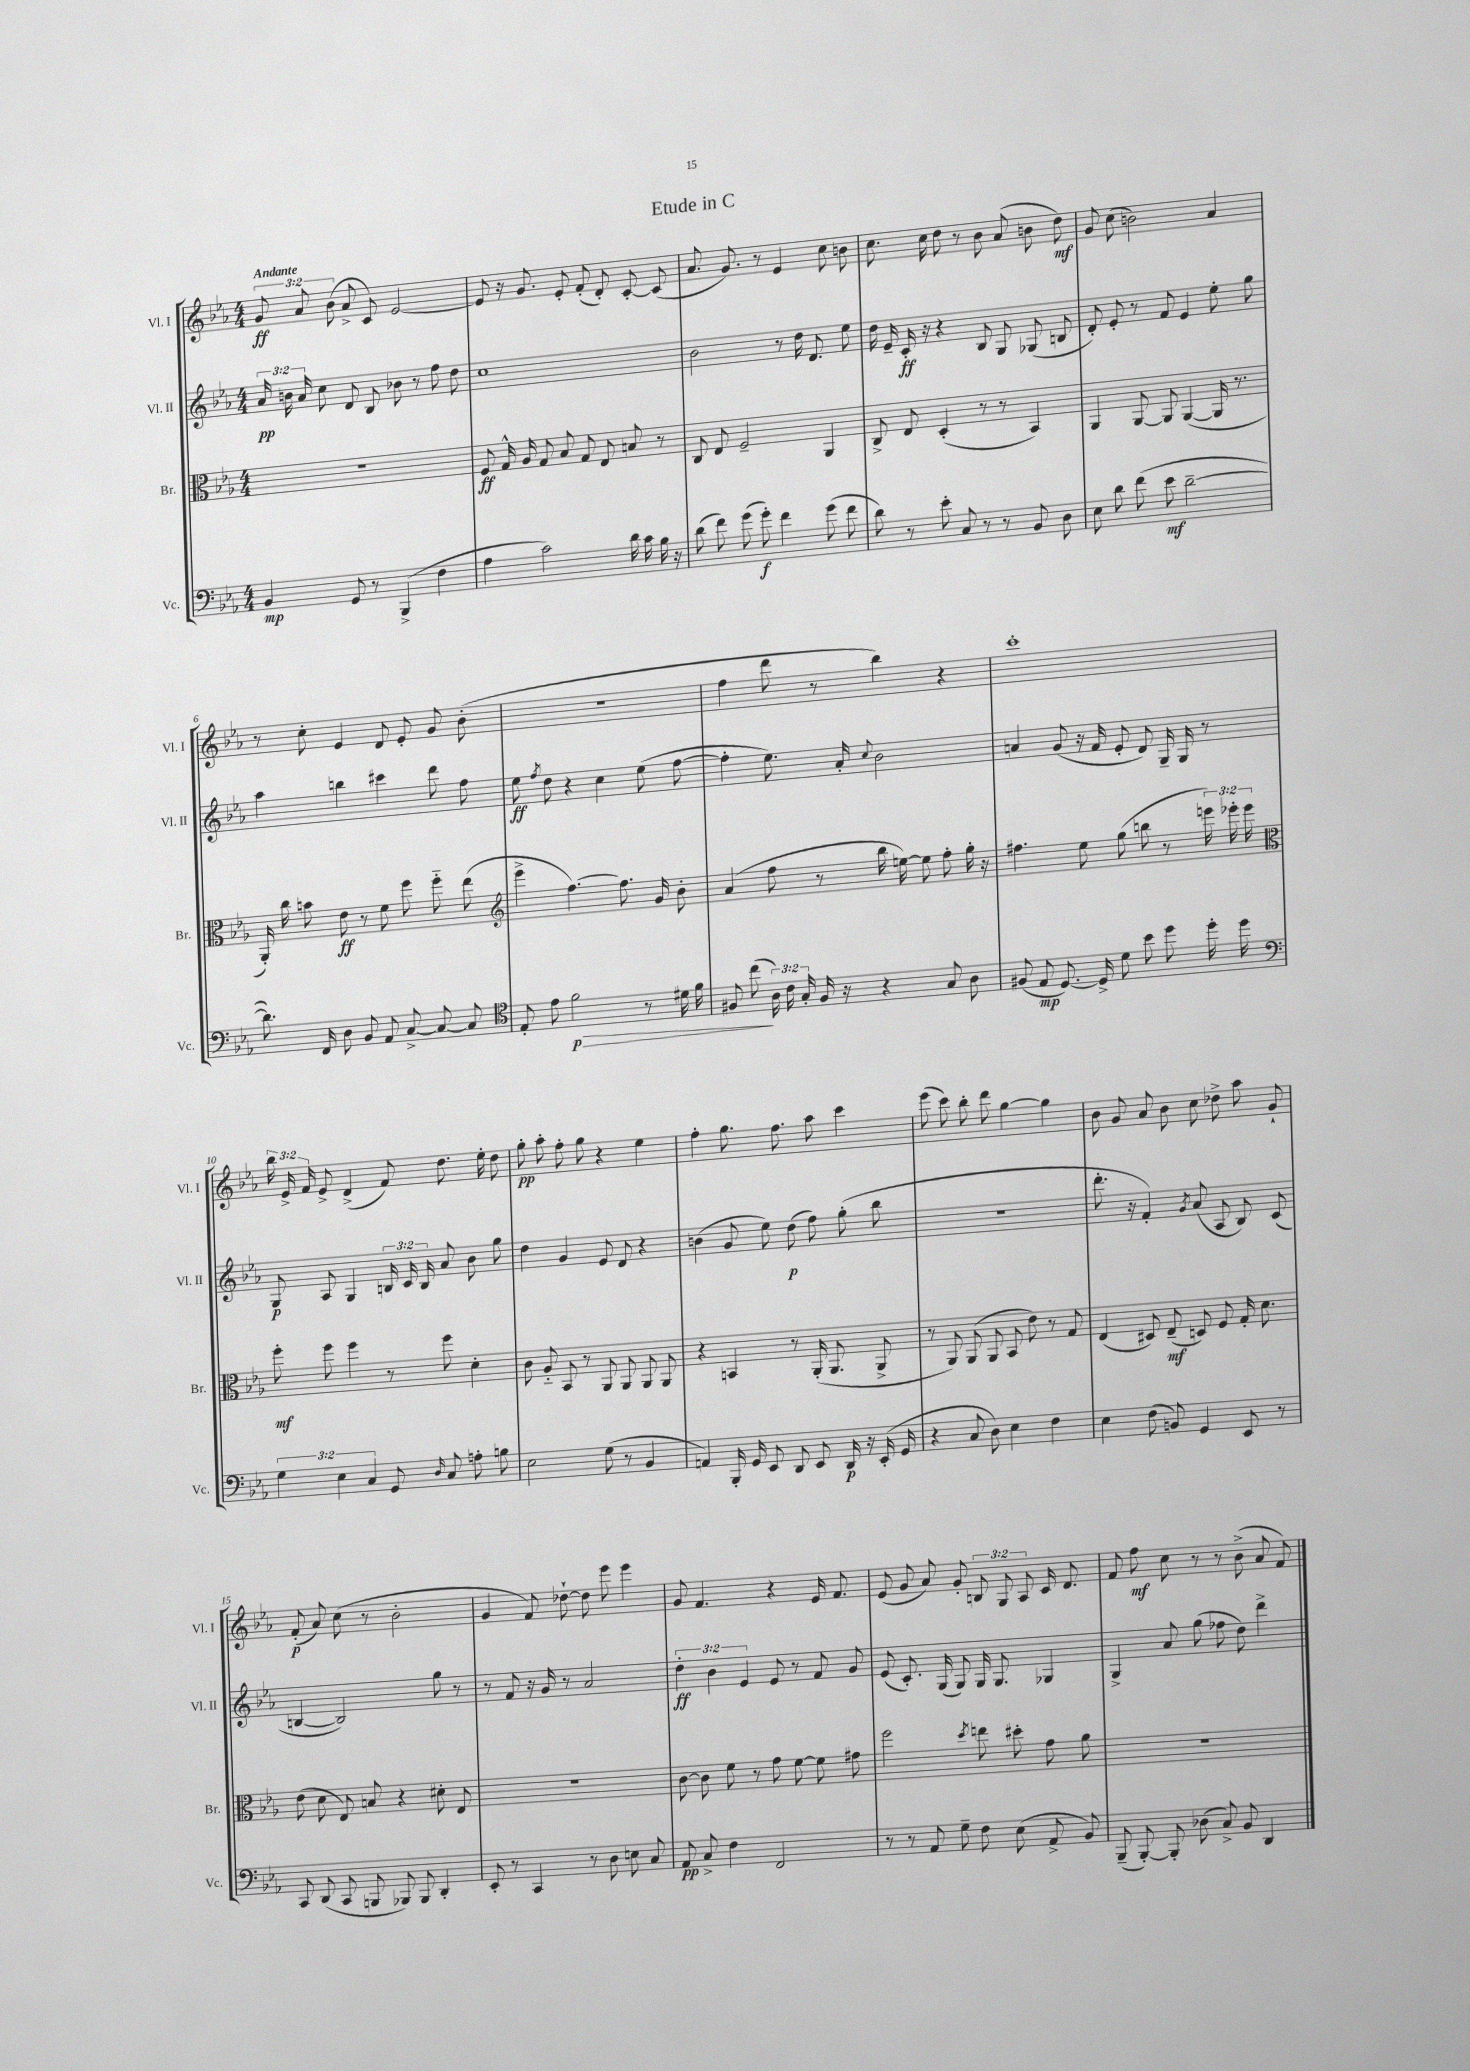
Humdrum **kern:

**kern	**dynam	**kern	**dynam	**kern	**dynam	**kern	**dynam
*part4	*part4	*part3	*part3	*part2	*part2	*part1	*part1
*staff4	*staff4	*staff3	*staff3	*staff2	*staff2	*staff1	*staff1
*I"Vc.	*	*I"Br.	*	*I"Vl. II	*	*I"Vl. I	*
*I'Vc.	*	*I'Br.	*	*I'Vl. II	*	*I'Vl. I	*
*clefF4	*	*clefC3	*	*clefG2	*	*clefG2	*
*k[b-e-a-]	*	*k[b-e-a-]	*	*k[b-e-a-]	*	*k[b-e-a-]	*
*M4/4	*	*M4/4	*	*M4/4	*	*M4/4	*
=1	=1	=1	=1	=1	=1	=1	=1
!	!	!	!	!	!	!LO:TX:a:B:t=Andante	!
4BB-/	mp	1r	.	24a-/	pp	12g/	ff
.	.	.	.	24bn\	.	.	.
.	.	.	.	24a-/	.	12a-/	.
.	.	.	.	8cc\	.	.	.
.	.	.	.	.	.	(12b-\	.
8GG/	.	.	.	8d/	.	8a-^/	.
8r	.	.	.	8B-/	.	8c/)	.
(4BBB-^/	.	.	.	8b-X\	.	[2e-/	.
.	.	.	.	8r	.	.	.
4F\	.	.	.	8ff\	.	.	.
.	.	.	.	8dd\	.	.	.
=2	=2	=2	=2	=2	=2	=2	=2
4A-\	.	8F/	ff	1cc	.	8e-/]	.
.	.	16G^^/	.	.	.	16r	.
.	.	16A-/	.	.	.	8.g/	.
2c\)	.	8G/	.	.	.	.	.
.	.	8B-/	.	.	.	8e-'/	.
.	.	8G/	.	.	.	(8f'/	.
.	.	8E-/	.	.	.	8d'/)	.
16d\	.	8Bn/	.	.	.	[8c'/	.
16c\	.	.	.	.	.	.	.
16B-\	.	8r	.	.	.	(8c/]	.
16r	.	.	.	.	.	.	.
=3	=3	=3	=3	=3	=3	=3	=3
(8d\	.	8C/	.	2b-\	.	8.a-/	.
8f\)	.	8E-/	.	.	.	.	.
.	.	.	.	.	.	8.g/)	.
(8g\	.	2F~/	.	.	.	.	.
8g'\)	f	.	.	.	.	8r	.
4f\	.	.	.	8r	.	4e-/	.
.	.	.	.	16dd\	.	.	.
.	.	.	.	8.d/	.	.	.
(8g\	.	4AA-/	.	.	.	8cc\	.
8f\	.	.	.	8ee-\	.	8bn\	.
=4	=4	=4	=4	=4	=4	=4	=4
8d\)	.	8C^/	.	16dd\	.	8.cc\	.
.	.	.	.	16e-~/	.	.	.
8r	.	8E-/	.	16c'/	ff	.	.
.	.	.	.	16r	.	16cc\	.
8e-'\	.	(4D'/	.	4r	.	8dd\	.
8C/	.	.	.	.	.	8r	.
8r	.	8r	.	8B-/	.	8b-\	.
8r	.	8r	.	8G/	.	(8a-/	.
8BB-/	.	4BB-/)	.	(8G-X/	.	8bn\	.
8D\	.	.	.	8Bn/	.	8dd\)	mf
=5	=5	=5	=5	=5	=5	=5	=5
8E-\	.	4AA-/	.	8d'/)	.	8g/	.
8d\	.	.	.	8e-'/	.	(8cc\	.
(8f\	.	[8AA-/	.	8r	.	2bn\)	.
8e-\	mf	8AA-/]	.	8f/	.	.	.
[2d~\	.	([4AA-/	.	4e-/	.	.	.
.	.	16AA-/]	.	8ee-'\	.	4a-/	.
.	.	8.r	.	.	.	.	.
.	.	.	.	8gg\	.	.	.
!!LO:LB:g=z
=6	=6	=6	=6	=6	=6	=6	=6
8.d\])	.	16AA-'/)	.	4aa-\	.	8r	.
.	.	16cc\	.	.	.	.	.
.	.	8bn\	.	.	.	8cc'\	.
16FF/	.	.	.	.	.	.	.
8D\	.	8e-\	ff	4bbn\	.	4e-/	.
8BB-/	.	8r	.	.	.	.	.
8AA-/	.	8f\	.	4ccc#X\	.	8d/	.
[8C^/	.	8ff\	.	.	.	8e-'/	.
8C/_	.	8ff\	.	8ddd\	.	8g/	.
8C/]	.	(8ee-\	.	8ff\	.	(8b-'\	.
=7	=7	=7	=7	=7	=7	=7	=7
*clefC4	*	*clefG2	*	*	*	*	*
8E-'/	.	4eee-^\	.	8ee-\	ff	1r	.
.	.	.	.	8qff/	.	.	.
8e-\	.	.	.	8dd\	.	.	.
!	!LO:HP:b	!	!	!	!	!	!
2f\	> p	[4.ff\)	.	4r	.	.	.
.	.	.	.	4cc\	.	.	.
.	.	8.ff\]	.	.	.	.	.
8r	.	.	.	(8ee-\	.	.	.
.	.	16g/	.	.	.	.	.
16d#X\	.	8b-'\	.	[8ff\	.	.	.
16f\	.	.	.	.	.	.	.
=8	=8	=8	=8	=8	=8	=8	=8
8F#X/	.	(4a-/	.	4ff'\]	.	4ff\	.
(8cc\	.	.	.	.	.	.	.
24A-\)	]	8ff\	.	8.ee-\)	.	8ddd\	.
24c\	.	.	.	.	.	.	.
24G'/	.	.	.	.	.	.	.
16F#/	.	8r	.	.	.	8r	.
16r	.	.	.	16a-'/	.	.	.
.	.	.	.	8qqcc/	.	.	.
4r	.	16bb-\	.	2b-\	.	4bb-\)	.
.	.	[16een\)	.	.	.	.	.
.	.	8ee\]	.	.	.	.	.
8G/	.	8ff'\	.	.	.	4r	.
8A-\	.	16gg'\	.	.	.	.	.
.	.	16r	.	.	.	.	.
=9	=9	=9	=9	=9	=9	=9	=9
(8F#X/	.	4.ff#X\	.	4an/	.	1ccc'	.
8E-/	mp	.	.	.	.	.	.
[8.D/)	.	.	.	(8g/	.	.	.
.	.	8ee-\	.	16r	.	.	.
16D^/]	.	.	.	16f/	.	.	.
8d\	.	(8gg\	.	8e-'/	.	.	.
8b-\	.	8bbn\	.	8d/)	.	.	.
8dd\	.	8r	.	16G~/	.	.	.
.	.	.	.	16G/	.	.	.
16dd'\	.	24eeen\)	.	8r	.	.	.
.	.	24eee-X'\	.	.	.	.	.
16dd\	.	.	.	.	.	.	.
.	.	24eee-\	.	.	.	.	.
!!LO:LB:g=z
=10	=10	=10	=10	=10	=10	=10	=10
*clefF4	*	*clefC3	*	*	*	*	*
6G\	.	8ff'\	mf	8G/	p	24bb-\	.
.	.	.	.	.	.	24e-^/	.
.	.	.	.	.	.	24f/	.
.	.	8ff\	.	8A-/	.	8e-^/	.
6E-\	.	.	.	.	.	.	.
.	.	4ff\	.	4G/	.	(4d^/	.
6C/	.	.	.	.	.	.	.
8GG/	.	8r	.	24Bn/	.	8f/)	.
.	.	.	.	24c/	.	.	.
.	.	.	.	24B/	.	.	.
16qqD/	.	.	.	.	.	.	.
8C/	.	8ff\	.	8a-/	.	8.dd\	.
8An'\	.	4d'\	.	8b-\	.	.	.
.	.	.	.	.	.	16ee-'\	.
8Bn\	.	.	.	8gg\	.	8dd\	.
=11	=11	=11	=11	=11	=11	=11	=11
2E-\	.	8c\	.	4dd\	.	8gg'\	pp
.	.	8A-/	.	.	.	8aa-'\	.
.	.	8BB-/	.	4g/	.	8ff'\	.
.	.	8r	.	.	.	8gg\	.
(8G\	.	8AA-/	.	8e-/	.	4r	.
8r	.	8AA-/	.	8d/	.	.	.
4BB-/	.	8AA-/	.	4r	.	4ee-\	.
.	.	8AA-/	.	.	.	.	.
=12	=12	=12	=12	=12	=12	=12	=12
4AAn/)	.	4r	.	(4bn\	.	4ff'\	.
16BBB-'/	.	4BBn/	.	8g/	.	8.gg\	.
16GG/	.	.	.	.	.	.	.
8EE-/	.	.	.	8ee-\)	.	.	.
.	.	.	.	.	.	8.ff\	.
8DD/	.	8r	.	(8dd\	p	.	.
8EE-/	.	(16AA-'/	.	8ff\)	.	8aa-\	.
.	.	8.AA-/	.	.	.	.	.
16DD/	p	.	.	(8gg'\	.	4ccc\	.
16r	.	.	.	.	.	.	.
(16EE-'/	.	8AA-^/	.	8bb-\	.	.	.
16GG/	.	.	.	.	.	.	.
=13	=13	=13	=13	=13	=13	=13	=13
4r	.	8r	.	1r	.	(8eee-\	.
.	.	8AA-/)	.	.	.	8ccc\)	.
8C/	.	(8AA-/	.	.	.	8bb-'\	.
8D\)	.	8AA-/	.	.	.	8ddd\	.
4E-\	.	8BB-/	.	.	.	[4gg\	.
.	.	8e-\)	.	.	.	.	.
4F\	.	8r	.	.	.	4gg\]	.
.	.	8G/	.	.	.	.	.
=14	=14	=14	=14	=14	=14	=14	=14
4E-\	.	(4E-/	.	8.ddd'\	.	8b-\	.
.	.	.	.	.	.	8g/	.
.	.	.	.	16r	.	.	.
(8F\	.	8D#X/)	.	4f'/)	.	8a-/	.
8BBn/)	.	(8E-~/	mf	.	.	8b-\	.
.	.	.	.	8qg/	.	.	.
4GG/	.	8Dn/)	.	(8a-/	.	8cc\	.
.	.	8F/	.	8A-/	.	8dd-X^\	.
8EE-/	.	16G'/	.	8B-/)	.	8aa-\	.
.	.	8.d\	.	.	.	.	.
8r	.	.	.	(8c/	.	8g`/	.
!!LO:LB:g=z
=15	=15	=15	=15	=15	=15	=15	=15
8CC/	.	(8e-\	.	[4Bn/	.	(8f'/	p
(8DD/	.	8d\	.	.	.	8a-/)	.
8CC/	.	8E-/)	.	2B/])	.	(8cc\	.
8BBBn/	.	8Bn/	.	.	.	8r	.
8BBB-X/)	.	4r	.	.	.	2b-'\	.
8BBB-/	.	.	.	.	.	.	.
4DD'/	.	8d#X'\	.	8gg\	.	.	.
.	.	8E-/	.	8r	.	.	.
=16	=16	=16	=16	=16	=16	=16	=16
8EE-'/	.	1r	.	8r	.	4g/	.
8r	.	.	.	8f/	.	.	.
4CC/	.	.	.	16r	.	8f/)	.
.	.	.	.	16g/	.	.	.
.	.	.	.	8r	.	[8dd-X`\	.
8r	.	.	.	2a-/	.	8dd-\]	.
8D\	.	.	.	.	.	8eee-\	.
8En\	.	.	.	.	.	4eee-\	.
8C/	.	.	.	.	.	.	.
=17	=17	=17	=17	=17	=17	=17	=17
8AA-/	pp	[8c\	.	6dd'\	ff	8g/	.
8C^/	.	8c\]	.	.	.	4.f/	.
.	.	.	.	6b-\	.	.	.
4F\	.	8f\	.	.	.	.	.
.	.	.	.	6e-/	.	.	.
.	.	8r	.	.	.	.	.
2FF/	.	8g\	.	8e-/	.	4r	.
.	.	[8f\	.	8r	.	.	.
.	.	8f\]	.	8f/	.	16e-/	.
.	.	.	.	.	.	8.f/	.
.	.	8g#X\	.	8g/	.	.	.
=18	=18	=18	=18	=18	=18	=18	=18
8r	.	2ff\	.	(8e-/	.	(8e-/	.
8r	.	.	.	8.c'/)	.	8g/	.
8AA-/	.	.	.	.	.	8a-/)	.
.	.	.	.	(16G/	.	.	.
8G~\	.	.	.	8G/)	.	8g'/	.
.	.	8qdd/	.	.	.	.	.
8F\	.	8een\	.	16G/	.	12Bn/	.
.	.	.	.	8.G/	.	.	.
.	.	.	.	.	.	12G/	.
(8E-\	.	8dd#X'\	.	.	.	.	.
.	.	.	.	.	.	12A-/	.
8AA-^/	.	8g\	.	4G-X/	.	16c/	.
.	.	.	.	.	.	8.d/	.
8BB-/)	.	8a-\	.	.	.	.	.
=19	=19	=19	=19	=19	=19	=19	=19
(8BBB-~/	.	1r	.	4G^/	.	8f/	.
[8BBB-'/)	.	.	.	.	.	8ff\	mf
8BBB-'/]	.	.	.	8a-/	.	8cc\	.
(8D-X\	.	.	.	(8gg\	.	8r	.
8C^/)	.	.	.	8ff-X\	.	8r	.
8BB-/	.	.	.	8dd\)	.	(8b-^\	.
4DD/	.	.	.	4ddd^\	.	8a-/	.
.	.	.	.	.	.	8f/)	.
==	==	==	==	==	==	==	==
*-	*-	*-	*-	*-	*-	*-	*-
